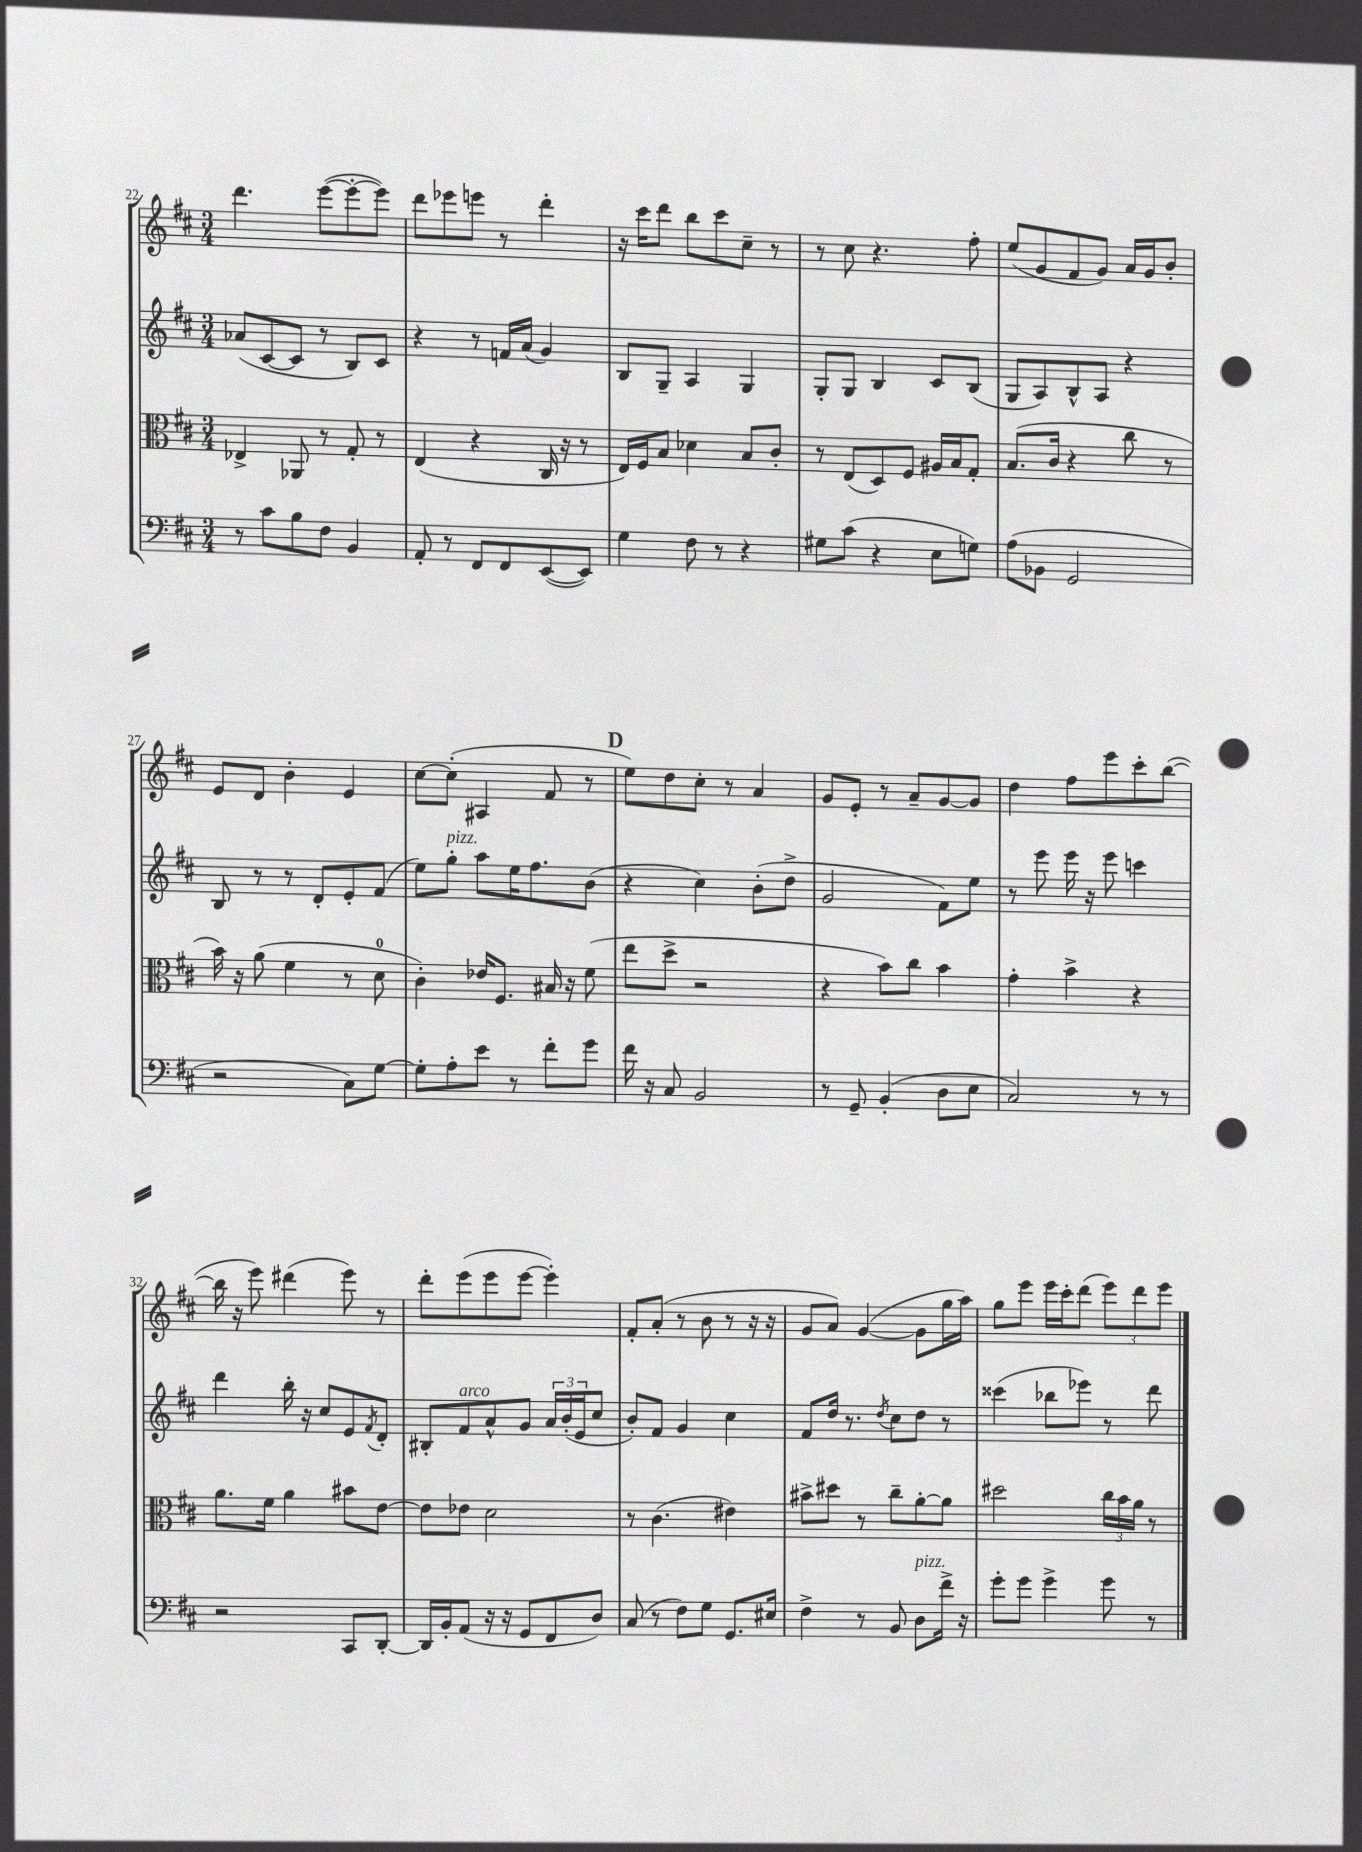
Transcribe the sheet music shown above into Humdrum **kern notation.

**kern	**kern	**kern	**kern
*part4	*part3	*part2	*part1
*staff4	*staff3	*staff2	*staff1
*clefF4	*clefC3	*clefG2	*clefG2
*k[f#c#]	*k[f#c#]	*k[f#c#]	*k[f#c#]
*M3/4	*M3/4	*M3/4	*M3/4
=22	=22	=22	=22
8r	4E-X^/	(8a-X/L	4.ddd\
8c#\L	.	[8c#/	.
8B\	8AA-X/	8c#/J]	.
8F#\J	8r	8r	([8eee\L
4BB/	8G'/	8B/L)	8eee'\_
.	8r	8c#/J	8eee\J])
=23	=23	=23	=23
8AA'/	(4E/	4r	8ddd\L
8r	.	.	8eee-X\
8FF#/L	4r	8r	8eeen\J
8FF#/	.	16fn/LL	8r
.	.	(16a/JJ	.
([8EE/	16C#/	4g/)	4ddd'\
.	16r	.	.
8EE/J])	8r	.	.
=24	=24	=24	=24
4G\	16E/LL)	8B/L	16r
.	16F#/J	.	16ccc#\KL
.	8B/J	8G~/J	8ddd\J
8F#\	4d-X\	4A/	8bb\L
8r	.	.	8ccc#\
4r	8B/L	4G/	8cc#~\J
.	8c#'/J	.	8r
=25	=25	=25	=25
8G#X\L	8r	8G'/L	8r
(8c#\J	(8E/L	8G/J	8cc#\
4r	8D/)	4B/	4.r
.	8F#/J	.	.
8E\L	16A#X/LL	8c#/L	.
.	16B/J	.	.
8Gn\J)	8G'/J	(8B/J	8ff#'\
=26	=26	=26	=26
(8A\L	(8.B/L	8G/L	(8ee/L
8BB-X\J	.	8A/)	8g/
.	16c#/Jk	.	.
2GG/	4r	8B^^/	8f#/
.	.	8A/J	8g/J)
.	8cc#\	4r	16a/LL
.	.	.	16g/J
.	8r	.	8b'/J
!!LO:LB:g=z
=27	=27	=27	=27
2r	16b\)	8B/	8e/L
.	16r	.	.
.	(8a\	8r	8d/J
.	4f#\	8r	4b'\
.	.	8d'/L	.
8C#\L)	8r	8e'/	4e/
[8G\J	8d\	(8f#/J	.
=28	=28	=28	=28
8G'\L]	4c#'\)	8ee\L)	[8cc#\L
!	!	!LO:TX:a:i:t=pizz.	!
8A'\	.	8gg'\J	(8cc#'\J]
8e\J	16e-X/KL	8aa\L	4A#X/
.	8.F#/J	.	.
8r	.	16ee\K	.
.	.	8.ff#\	.
8f#'\L	16B#X/	.	8f#/
.	16r	.	.
8g\J	(8f#\	(8b\J	8r
!!LO:REH:place=s1:t=D
=29	=29	=29	=29
16f#\	8ee\L	4r	8ee\L)
16r	.	.	.
8C#/	8dd^\J	.	8dd\
2BB/	2r	4cc#\)	8cc#'\J
.	.	.	8r
.	.	(8b'\L	4a/
.	.	8dd^\J	.
=30	=30	=30	=30
8r	4r	2g/	8g/L
8GG~/	.	.	8e'/J
(4BB'/	8b\L)	.	8r
.	8cc#\J	.	8a~/L
8D\L	4b\	8f#\L)	[8g/
8E\J	.	8ee\J	8g/J]
=31	=31	=31	=31
2C#/)	4g'\	8r	4dd\
.	.	8eee\	.
.	4b^\	16eee\	8ff#\L
.	.	16r	.
.	.	8eee\	8eee\
8r	4r	4cccn\	8ccc#'\
8r	.	.	([8bb\J
!!LO:LB:g=z
=32	=32	=32	=32
2r	8.a\L	4ddd\	16bb\]
.	.	.	16r
.	.	.	8eee\)
.	16f#\Jk	.	.
.	4a\	16bb'\	(4ddd#X\
.	.	16r	.
.	.	8cc#/L	.
8CC#/L	8b#X\L	8e/	8eee\)
.	.	8qf#/	.
[8DD'/J	[8e\J	8d'/J	8r
=33	=33	=33	=33
16DD/LL]	8e\L]	8B#X'/L	8ddd'\L
16BB'/J	.	.	.
!	!	!LO:TX:a:i:t=arco	!
(8AA/J	8e-X\J	8f#/	(8eee\
16r	2d\	8a^^/	8eee\
16r	.	.	.
8GG/L	.	8g/J	[8eee\J
8FF#/	.	24a/LL	4eee'\])
.	.	(24b'/	.
.	.	24e/J	.
8D/J)	.	8cc#/J	.
=34	=34	=34	=34
(8C#/	8r	8b'/L)	8f#'/L
8r	(4.c#\	8f#/J	(8a'/J
8F#\L)	.	4g/	8r
8G\J	.	.	8b\
8.GG/L	4e#X\)	4cc#\	8r
.	.	.	16r
16E#X/Jk	.	.	16r
=35	=35	=35	=35
4F#^\	8b#X^\L	8f#/L	8g/L
.	8dd#X\J	16dd/Jk	8a/J)
.	.	8.r	.
8r	8r	.	([4g/
.	.	8qdd/	.
8BB/	8cc#~\L	8cc#\L	.
!LO:TX:a:i:t=pizz.	!	!	!
8D\L	[8a'\	8dd\J	8g\L]
16f#^\Jk	8a\J]	8r	16gg\L
16r	.	.	16aa\JJ)
=36	=36	=36	=36
8g'\L	2dd#X\	(4ccc##X\	8gg\L
8g\J	.	.	8eee\J
4g^\	.	8bb-X\L	16eee\LL
.	.	.	16ccc#'\J
.	.	8eee-X\J)	(8ddd\J
8g\	24cc#\LL	8r	12eee\L)
.	24b\	.	.
.	24a\JJ	.	12ddd\
8r	8r	8ddd\	.
.	.	.	12eee\J
==	==	==	==
*-	*-	*-	*-
